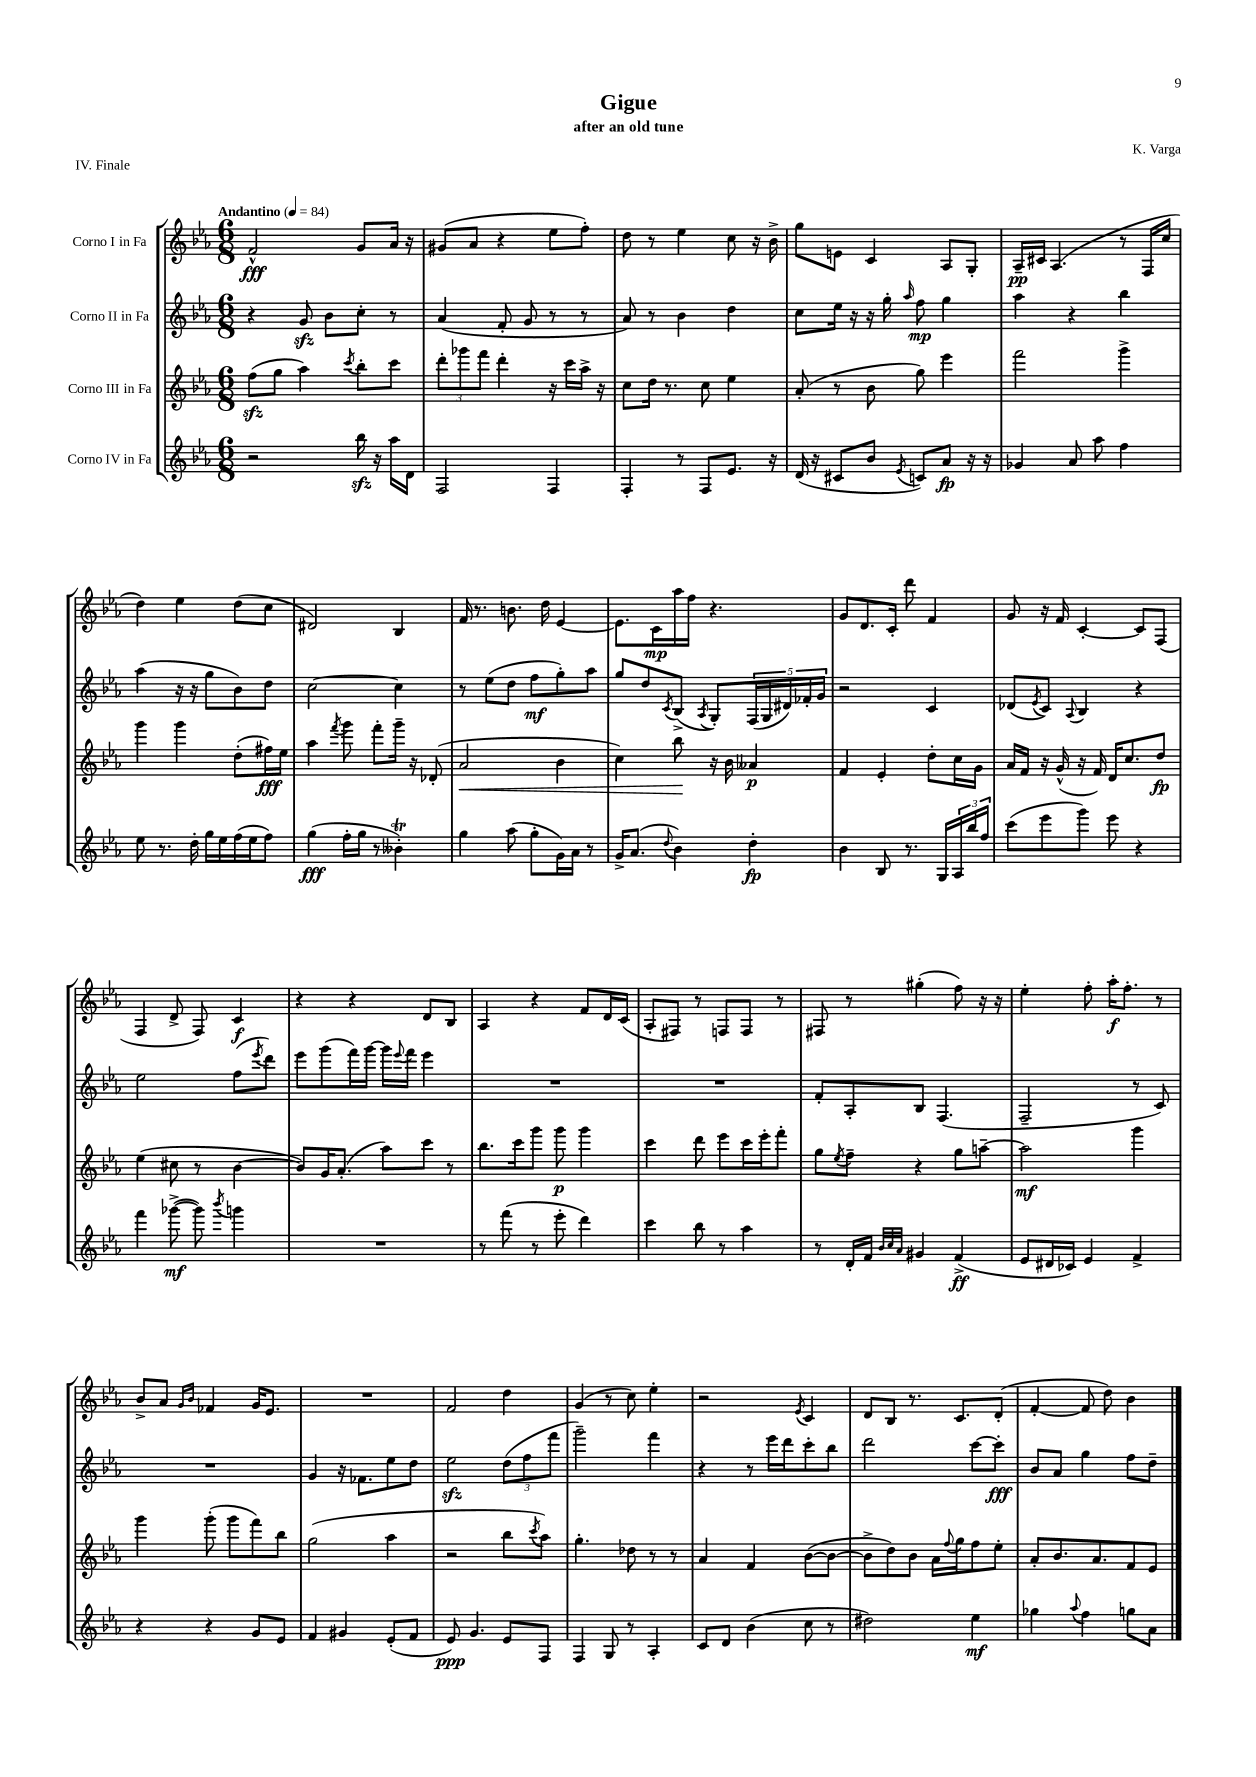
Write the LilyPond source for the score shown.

\header { title = "Gigue" composer = "K. Varga" subtitle = "after an old tune" piece = "IV. Finale" }
<<
\new StaffGroup <<
\new Staff = "s0" \with { instrumentName = "Corno I in Fa" } {
    \clef treble \key ees \major \numericTimeSignature \time 6/8 \tempo "Andantino" 4 = 84
    f'2-^\fff g'8 aes'16 r16 |
    gis'8( aes'8 r4 ees''8 f''8-.) |
    d''8 r8 ees''4 c''8 r16 bes'16-> |
    g''8 e'8 c'4 aes8 g8-. |
    aes16--\pp cis'16 aes4.( r8 f16 c''16 |
    d''4) ees''4 d''8( c''8 |
    dis'2) bes4 |
    f'16 r8. b'8. d''16 ees'4~ |
    ees'8. c'16\mp aes''16 f''16 r4. |
    g'8 d'8. c'16-. d'''8 f'4 |
    g'8 r16 f'16 c'4~-. c'8 f8( |
    f4 d'8-> f8) c'4\f |
    r4 r4 d'8 bes8 |
    aes4 r4 f'8 d'16 c'16( |
    aes8-. fis8) r8 f8 f8 r8 |
    fis8 r8 gis''4-.( f''8) r16 r16 |
    ees''4-. f''8-. aes''16-.\f f''8.-. r8 |
    bes'8-> aes'8 \grace { g'16 bes'16 } fes'4 g'16 ees'8. |
    R2. |
    f'2 d''4 |
    g'4( r8 c''8) ees''4-. |
    r2 \acciaccatura { ees'8 } c'4 |
    d'8 bes8 r8. c'8. d'8-.( |
    f'4~-. f'8 d''8) bes'4 \bar "|." |
}
\new Staff = "s1" \with { instrumentName = "Corno II in Fa" } {
    \clef treble \key ees \major \numericTimeSignature \time 6/8
    r4 g'8\sfz bes'8 c''8-. r8 |
    aes'4( f'8-. g'8 r8 r8 |
    aes'8) r8 bes'4 d''4 |
    c''8 ees''16 r16 r16 g''16-. \grace { aes''16 } f''8\mp g''4 |
    aes''4 r4 bes''4 |
    aes''4( r16 r16 g''8 bes'8) d''8 |
    c''2~ c''4 |
    r8 ees''8( d''8 f''8\mf g''8-.) aes''8 |
    g''8 d''8 \acciaccatura { c'8 } bes8->( \acciaccatura { aes8 } g8-.) \tuplet 5/4 { f16( g16 dis'16) fes'16-. g'16 } |
    r2 c'4 |
    des'8( \acciaccatura { ees'8 } c'8) \appoggiatura { aes8 } bes4 r4 |
    ees''2 f''8( \acciaccatura { ees'''8 } d'''8) |
    ees'''8 g'''8( f'''16) g'''16~ g'''16 \appoggiatura { ees'''8 } f'''16 ees'''4 |
    R2. |
    R2. |
    f'8-. aes8-. bes8 f4.( |
    f2-- r8 c'8) |
    R2. |
    g'4 r16 fes'8. ees''8 d''8 |
    ees''2\sfz \tuplet 3/2 { d''8( f''8 f'''8 } |
    g'''2--) f'''4 |
    r4 r8 ees'''16 d'''16 c'''8-. bes''8 |
    d'''2 c'''8~ c'''8-.\fff |
    bes'8 aes'8 g''4 f''8 d''8-- \bar "|." |
}
\new Staff = "s2" \with { instrumentName = "Corno III in Fa" } {
    \clef treble \key ees \major \numericTimeSignature \time 6/8
    f''8\sfz( g''8 aes''4) \acciaccatura { c'''8 } bes''8-. c'''8 |
    \tuplet 3/2 { d'''8-. ges'''8 f'''8 } d'''4-. r16 c'''16 aes''16-> r16 |
    c''8 d''16 r8. c''8 ees''4 |
    aes'8-.( r8 bes'8 g''8) ees'''4 |
    f'''2 g'''4-> |
    g'''4 g'''4 d''8-.( fis''16\fff) ees''16 |
    aes''4 \acciaccatura { f'''8 } g'''8 f'''8-. g'''16-- r16 des'8-.( |
    aes'2\< bes'4 |
    c''4) bes''8\! r16 bes'16 aeses'4\p |
    f'4 ees'4-. d''8-. c''16 g'16 |
    aes'16 f'16 r16 g'16-^( r16 f'16) d'16 c''8. d''8\fp |
    ees''4( cis''8 r8 bes'4~ |
    bes'8) g'16 aes'8.-.( aes''8) c'''8 r8 |
    bes''8. c'''16 g'''8 g'''8\p g'''4 |
    c'''4 d'''8 ees'''8 c'''16 ees'''16-. f'''8-. |
    g''8 \acciaccatura { ees''8 } f''8-- r4 g''8 a''8~-- |
    a''2\mf g'''4 |
    g'''4 g'''8-.( g'''8 f'''8) bes''8 |
    g''2( aes''4 |
    r2 bes''8 \acciaccatura { c'''8 } aes''8) |
    g''4.-. des''8 r8 r8 |
    aes'4 f'4 bes'8~( bes'8~ |
    bes'8-> d''8) bes'8 aes'16 \appoggiatura { f''8 } g''16 f''8 ees''8-. |
    aes'8-. bes'8. aes'8. f'8 ees'8 \bar "|." |
}
\new Staff = "s3" \with { instrumentName = "Corno IV in Fa" } {
    \clef treble \key ees \major \numericTimeSignature \time 6/8
    r2 bes''16\sfz r16 aes''16 d'16 |
    f2 f4 |
    f4-. r8 f8 ees'8. r16 |
    d'16( r16 cis'8 bes'8 \acciaccatura { ees'8 } c'8) aes'8\fp r16 r16 |
    ges'4 aes'8 aes''8 f''4 |
    ees''8 r8. d''16-. g''16 ees''16 f''16( ees''16 f''8) |
    g''4\fff( f''16-. g''16 r8 beses'4-.\trill) |
    g''4 aes''8( g''8-. g'16) aes'16 r8 |
    g'16-> aes'8.( \appoggiatura { d''8 } bes'4) d''4-.\fp |
    bes'4 bes8 r8. g16 \tuplet 3/2 { aes16 bes''16 f''16 } |
    c'''8( ees'''8 g'''8) ees'''8 r4 |
    f'''4 ges'''8~->\mf( ges'''8) \acciaccatura { bes'''8 } g'''4 |
    R2. |
    r8 f'''8( r8 ees'''8-. d'''4) |
    c'''4 bes''8 r8 aes''4 |
    r8 d'16-. f'16 \grace { bes'32 c''32 aes'32 } gis'4 f'4->\ff( |
    ees'8 dis'16 ces'16) ees'4 f'4-> |
    r4 r4 g'8 ees'8 |
    f'4 gis'4 ees'8-.( f'8 |
    ees'8\ppp) g'4. ees'8 f8 |
    f4 g8 r8 aes4-. |
    c'8 d'8 bes'4( c''8 r8 |
    dis''2) ees''4\mf |
    ges''4 \appoggiatura { aes''8 } f''4 g''8 aes'8 \bar "|." |
}
>>
>>
\layout { \context { \Score \remove "Bar_number_engraver" } }
